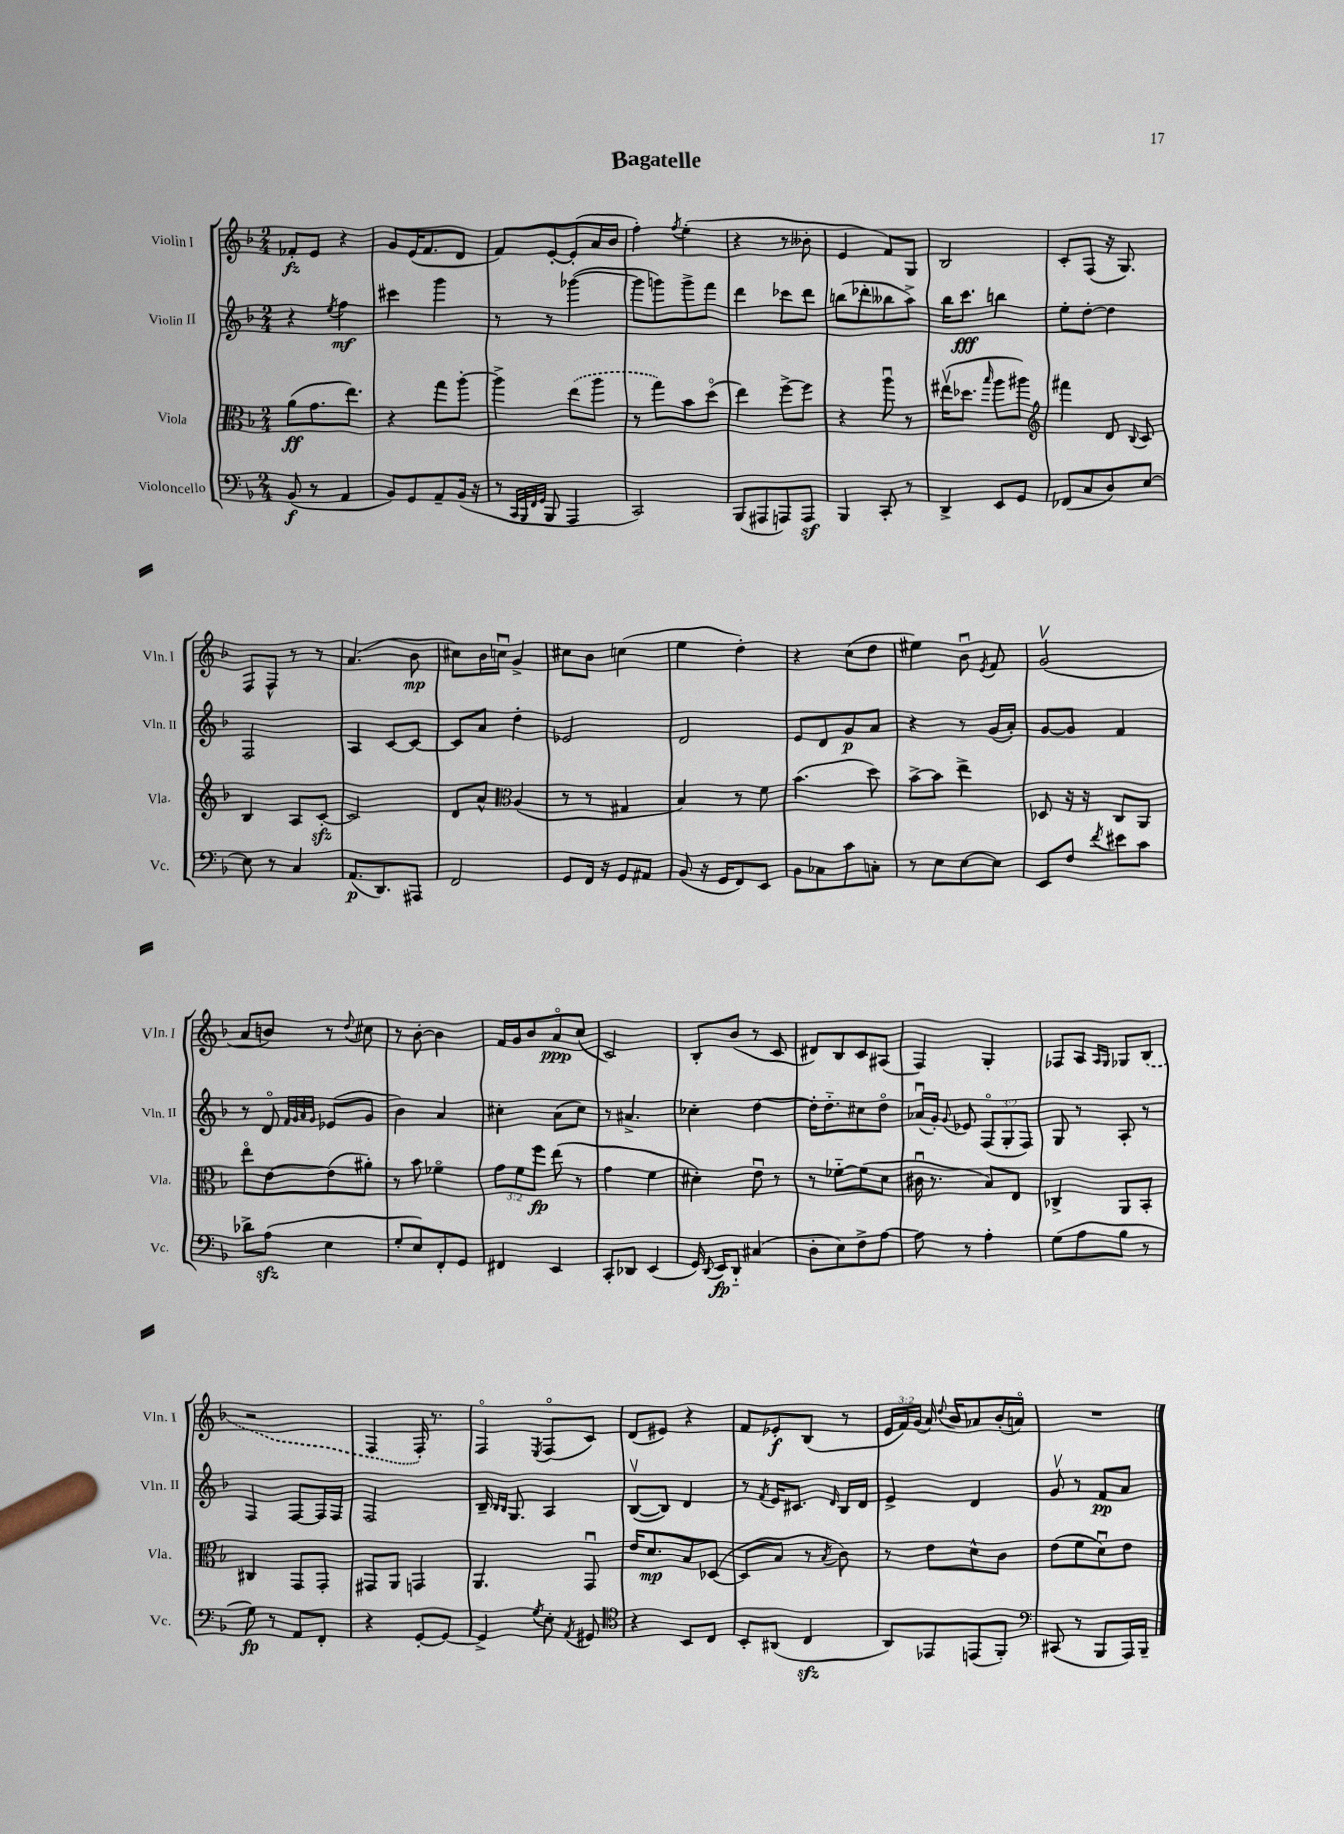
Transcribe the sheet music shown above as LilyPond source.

\header { title = "Bagatelle" }
<<
\new StaffGroup <<
\new Staff = "s0" \with { instrumentName = "Violin I" shortInstrumentName = "Vln. I" } {
    \clef treble \key f \major \numericTimeSignature \time 2/4 \override Staff.TupletNumber.text = #tuplet-number::calc-fraction-text
    \autoBeamOff fes'8[-.\fz e'8] r4 |
    g'8[ e'16( f'8. d'8] |
    f'8[) e'8~-. e'8-.( a'16 bes'16] |
    f''4-.) \acciaccatura { f''8 } e''4-.( |
    r4 r8 beses'8-. |
    e'4 f'8[) g8] |
    bes2 |
    c'8[-. f8]( r16 g8.) |
    f8[ f8]-^ r8 r8 |
    a'4.( bes'8\mp |
    cis''8[) bes'16 c''16]\downbow g'4-> |
    cis''8[ bes'8] c''4( |
    e''4 d''4-.) |
    r4 c''8[( d''8] |
    eis''4) bes'8\downbow \acciaccatura { e'8 } f'8 |
    g'2\upbow( |
    a'8[ b'8]) r8 \appoggiatura { d''8 } cis''8 |
    r8 bes'8~-. bes'4 |
    f'16[ g'16 bes'8 a'8\flageolet\ppp c''8]( |
    c'2) |
    bes8[-. bes'8]( r8 c'8 |
    dis'8[) bes8 c'8 ais8]( |
    f4) g4-. |
    fes8[ a8] \grace { a16[ g16] } ges8[ \once \slurDashed bes8]( |
    r2 |
    f4 f16-.) r8. |
    f4\flageolet \acciaccatura { e8 } f8[\flageolet( c'8]) |
    d'8[( eis'8]) r4 |
    f'8[ ees'8-.\f bes8]( r8 |
    \tuplet 3/2 { e'16[ f'16) g'16]( } a'16) \appoggiatura { d''8 } bes'16[ aes'8 bes'16-.( a'16]\flageolet) |
    R2 \bar "|." |
}
\new Staff = "s1" \with { instrumentName = "Violin II" shortInstrumentName = "Vln. II" } {
    \clef treble \key f \major \numericTimeSignature \time 2/4 \override Staff.TupletNumber.text = #tuplet-number::calc-fraction-text
    \autoBeamOff r4 \acciaccatura { e''8 } f''4\mf |
    cis'''4 g'''4 |
    r8 r8 ges'''4~( |
    ges'''8[ g'''8) g'''8-> f'''8] |
    d'''4 ces'''8[ d'''8] |
    b''8[( des'''8-. beses''8 a''8]->) |
    bes''16[ c'''8.]\fff b''4 |
    e''8[-. d''8]~-. d''4 |
    f2 |
    a4 c'8[~ c'8]~ |
    c'8[ a'8] d''4-. |
    ees'2 |
    d'2 |
    e'8[ d'8 g'8\p a'8] |
    r4 r8 g'16[( a'16]-.) |
    g'8[~ g'8] f'4 |
    r8 d'8\flageolet \grace { f'32[ g'32 a'32 g'32] } ees'8[( g'8] |
    bes'4) a'4 |
    cis''4-. a'8[( cis''8]) |
    r8 ais'4.-> |
    ces''4-. d''4~ |
    d''16[-. d''8.-_ cis''8 d''8]\flageolet |
    aes'16[\downbow( g'16]-.) \appoggiatura { g'8 } ees'8 \tuplet 3/2 { f8[\flageolet( g8-. f8]) } |
    g8 r8 a8-. r8 |
    f4 f8[~ f16 f16] |
    f2 |
    bes16-- \grace { bes16[ bes16] } g8. a4 |
    bes8[~\upbow( bes8]) d'4 |
    r8 \acciaccatura { f'8 } e'16[ cis'8.] \grace { d'16 } bes16[ d'16] |
    e'4-> d'4 |
    g'8\upbow r8 f'8[\pp a'8] \bar "|." |
}
\new Staff = "s2" \with { instrumentName = "Viola" shortInstrumentName = "Vla." } {
    \clef alto \key f \major \numericTimeSignature \time 2/4 \override Staff.TupletNumber.text = #tuplet-number::calc-fraction-text
    \autoBeamOff a'8[\ff( g'8. e''8.]) |
    r4 g''8[ a''8]~-. |
    a''4-> \once \slurDashed e''8[( a''8] |
    r8 g''8[) bes'8 d''8]\flageolet( |
    e''4) f''8[~-> f''8] |
    r4 a''8\downbow r8 |
    eis''16[\upbow( des''8.] \grace { bes''16 } a''8[ ais''8]) |
    \clef treble fis'''4 d'8 \appoggiatura { bes8 } c'8 |
    bes4 a8[ c'8]~-.\sfz |
    c'2 |
    d'8[ a'8]-^ \clef alto a4( |
    r8 r8 gis4 |
    bes4) r8 f'8 |
    bes'4.( d''8) |
    bes'8[~-> bes'8] e''4-> |
    des8 r16 r16 c8[ a,8] |
    e''8[\flageolet e'8~ e'8( ais'8]-.) |
    r8 bes'8 fes'4\flageolet |
    \tuplet 3/2 { g'8[ f'8 f''8]\fp } e''8( r8 |
    g'4 f'4 |
    dis'4-.) e'8\downbow r8 |
    r8 fes'8[~-_ fes'8( d'8] |
    cis'16\downbow r8. bes8[) e8] |
    ces4-> a,8[ bes,8]-. |
    cis4 g,8[ g,8]-. |
    gis,8[ a,8] g,4 |
    a,4. g,8\downbow |
    e'16[ d'8.\mp bes8 des8]~( |
    des8[ bes8] r8 \acciaccatura { bes8 } c'8) |
    r8 e'8[ d'8-^ c'8] |
    e'8[( f'8 d'8\downbow) e'8] \bar "|." |
}
\new Staff = "s3" \with { instrumentName = "Violoncello" shortInstrumentName = "Vc." } {
    \clef bass \key f \major \numericTimeSignature \time 2/4
    \autoBeamOff bes,8\f( r8 a,4 |
    bes,8[) g,8 a,8-- bes,16]( r16 |
    r8 \grace { c,32[ bes,,32 f,32 g,32] } bes,,8 a,,4 |
    c,2) |
    bes,,8[( ais,,8 a,,8) a,,8]\sf |
    bes,,4 c,8-. r8 |
    d,4-> e,8[ g,8] |
    fes,8[( c8 d8) e8]~ |
    e8 r8 c4 |
    a,8.[\p( d,8.) ais,,8] |
    f,2 |
    g,8[ f,16] r16 g,8[ ais,8] |
    bes,8( r16 g,16[ f,8) e,8] |
    bes,8[ ces8 c'8 c8]-. |
    r8 e8[ e8~ e8] |
    e,8[ f8] \acciaccatura { f'8 } eis'8[ c'8] |
    des'8[-> a8]\sfz( e4 |
    g8[-. e8) f,8-. g,8] |
    fis,4 e,4 |
    c,8[-. des,8] e,4( |
    g,16) \appoggiatura { d,8 } e,16[\fp d,8]-_ cis4( |
    d8[-. e8) f8-> a8]~ |
    a8 r8 a4-. |
    g8[( a8 bes8] r8 |
    g8\fp) r8 a,8[ f,8]-. |
    r4 g,8[~-. g,8]~ |
    g,4-> \acciaccatura { g8 } e8-. \acciaccatura { a,8 } gis,8 |
    \clef tenor r4 bes,8[ c8] |
    bes,8[-. ais,8]( c4\sfz |
    a,8[) ees,8 e,8( f,8]-.) |
    \clef bass cis,8( r8 bes,,8[ a,,16) bes,,16]-- \bar "|." |
}
>>
>>
\layout { \context { \Score \remove "Bar_number_engraver" } }
